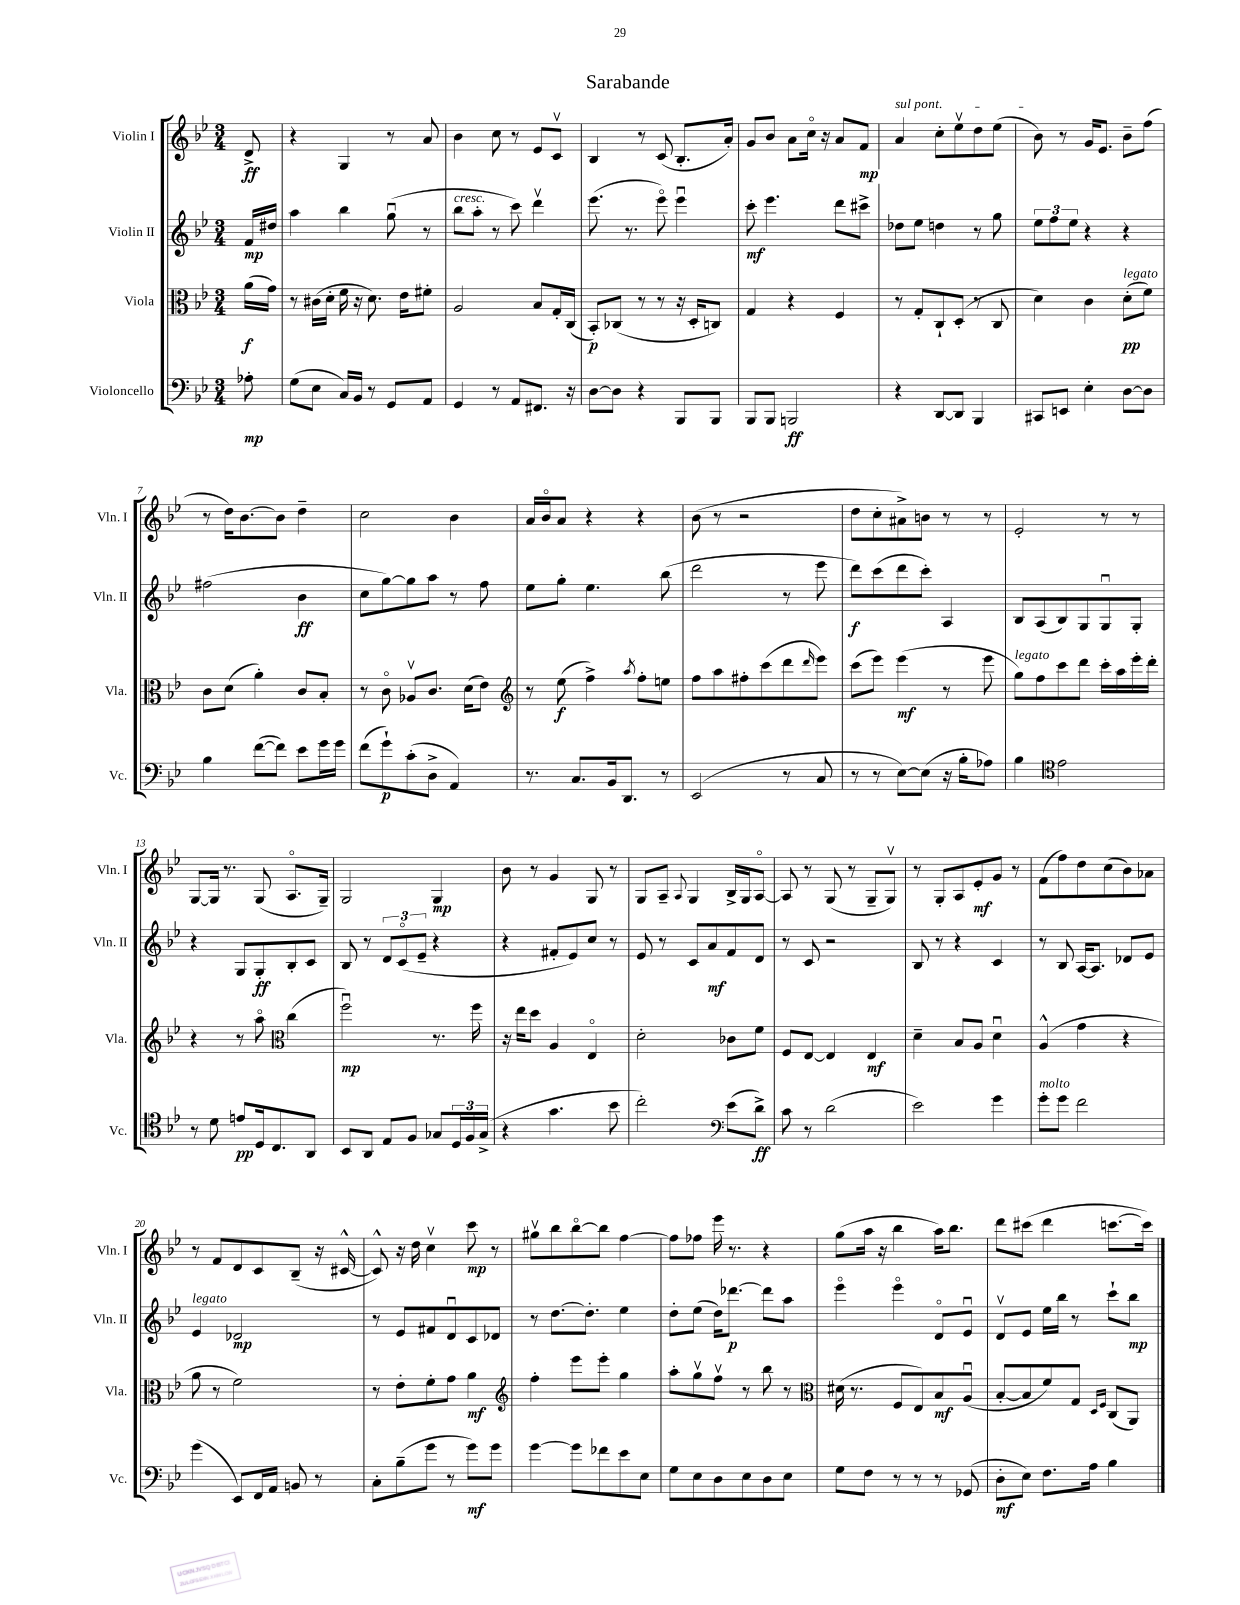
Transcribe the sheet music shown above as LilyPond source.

\header { title = "Sarabande" }
<<
\new StaffGroup <<
\new Staff = "s0" \with { instrumentName = "Violin I" shortInstrumentName = "Vln. I" } {
    \clef treble \key bes \major \numericTimeSignature \time 3/4 \partial 8
    d'8->\ff |
    r4 g4 r8 a'8 |
    bes'4 c''8 r8 ees'8 c'8\upbow |
    bes4 r8 c'8( bes8.-. a'16-.) |
    g'8 bes'8 a'8 c''16\flageolet r16 a'8 f'8\mp |
    \once \override TextSpanner.bound-details.left.text = \markup { \italic "sul pont." } a'4\startTextSpan c''8-. ees''8\upbow d''8 ees''8( |
    bes'8\stopTextSpan) r8 g'16 ees'8. bes'8-- f''8( |
    r8 d''16) bes'8.~ bes'8 d''4-- |
    c''2 bes'4 |
    a'16 bes'16\flageolet a'8 r4 r4 |
    bes'8( r8 r2 |
    d''8 c''8-. ais'8->) b'8 r8 r8 |
    ees'2-. r8 r8 |
    g8~ g16 r8. g8( a8.\flageolet g16--) |
    g2 g4\mp |
    bes'8 r8 g'4 g8 r8 |
    g8 a8-- \appoggiatura { a8 } g4 bes16-> g16 a8~\flageolet |
    a8 r8 g8( r8 g8-- g8\upbow) |
    r8 g8-. a8 ees'8-.\mf g'8 r8 |
    f'8( f''8) d''8 c''8( bes'8) aes'8 |
    r8 f'8 d'8 c'8 bes8--( r16 cis'16~-^ |
    cis'8-^) r16 d''16 c''4\upbow c'''8\mp r8 |
    gis''8\upbow bes''8 bes''8~\flageolet bes''8 f''4~ |
    f''8 fes''8 ees'''16 r8. r4 |
    g''8( a''16 r16 bes''4 a''16) bes''8. |
    d'''8 cis'''8( d'''4 c'''8.~ c'''16) \bar "|." |
}
\new Staff = "s1" \with { instrumentName = "Violin II" shortInstrumentName = "Vln. II" } {
    \clef treble \key bes \major \numericTimeSignature \time 3/4 \partial 8
    f'16\mp dis''16 |
    a''4 bes''4 g''8\downbow( r8 |
    bes''8^\markup { \italic "cresc." } a''8-. r8 c'''8) d'''4\upbow |
    ees'''8.( r8. ees'''8\flageolet) ees'''4\downbow |
    c'''8-.\mf ees'''4. d'''8 cis'''8-> |
    des''8 ees''8 d''4 r8 g''8 |
    \tuplet 3/2 { ees''8 f''8 ees''8 } r4 r4 |
    fis''2( bes'4\ff |
    c''8 g''8~) g''8 a''8 r8 f''8 |
    ees''8 g''8-. ees''4. bes''8( |
    d'''2 r8 ees'''8 |
    d'''8\f) c'''8( d'''8 c'''8-.) a4 |
    bes8 a8( bes8) g8 g8\downbow g8-. |
    r4 g8 g8-.\ff bes8-. c'8 |
    bes8 r8 \tuplet 3/2 { d'8 c'8\flageolet( ees'8-- } r4 |
    r4 fis'8-. ees'8) c''8 r8 |
    ees'8 r8 c'8 a'8\mf f'8 d'8 |
    r8 c'8 r2 |
    bes8 r8 r4 c'4 |
    r8 bes8 a16~ a8. des'8 ees'8 |
    ees'4^\markup { \italic "legato" } des'2\mp |
    r8 ees'8 fis'8 d'8\downbow c'8 des'8 |
    r8 d''8.~ d''8.-. ees''4 |
    d''8-. ees''8( d''16) des'''8.~\p des'''8 a''8 |
    ees'''4\flageolet ees'''4\flageolet d'8\flageolet ees'8\downbow |
    d'8\upbow ees'8 ees''16 bes''16 r8 c'''8-! bes''8\mp \bar "|." |
}
\new Staff = "s2" \with { instrumentName = "Viola" shortInstrumentName = "Vla." } {
    \clef alto \key bes \major \numericTimeSignature \time 3/4 \partial 8
    a'16\f( g'16) |
    r8 cis'16( d'16-. f'16 r16 d'8.) ees'16 fis'8-. |
    a2 bes8 g16-. c16( |
    bes,8-.\p) ces8( r8 r8 r16 d16-. c8) |
    g4 r4 f4 |
    r8 g8-. c8-! d8-.( r8 c8 |
    d'4) c'4 d'8-.\pp^\markup { \italic "legato" }( f'8) |
    c'8 d'8( a'4-.) c'8 bes8-. |
    r8 c'8\flageolet aes8\upbow c'8. d'16( ees'8) |
    \clef treble r8 ees''8\f( f''4->) \acciaccatura { a''8 } f''8-. e''8 |
    f''8 a''8 fis''8-. c'''8( d'''8 \grace { d'''16 } ees'''8) |
    c'''8( ees'''8) ees'''4\mf( r8 ees'''8 |
    g''8^\markup { \italic "legato" }) f''8 c'''8 d'''8 c'''16-. a''16 ees'''16-. d'''16-. |
    r4 r8 a''8\flageolet \clef alto c''4( |
    f''2\downbow\mp) r8. f''16 |
    r16 ees''16 d''8 a4 ees4\flageolet |
    d'2-. ces'8 f'8 |
    f8 ees8~ ees4 ees4\mf |
    d'4-- bes8 a8 d'4\downbow |
    a4-^( g'4 r4 |
    a'8 r8 f'2) |
    r8 ees'8-. f'8-. g'8 a'4\mf |
    \clef treble f''4-. ees'''8 ees'''8-. g''4 |
    a''8-. g''8\upbow f''8\upbow r8 bes''8 r8 |
    \clef alto dis'16( r8. f8 ees8) bes8\mf a8\downbow( |
    bes8~-. bes8 f'8) g8 \grace { d16 f16 } c8( a,8) \bar "|." |
}
\new Staff = "s3" \with { instrumentName = "Violoncello" shortInstrumentName = "Vc." } {
    \clef bass \key bes \major \numericTimeSignature \time 3/4 \partial 8
    aes8-.\mp |
    g8( ees8 c16) bes,16 r8 g,8 a,8 |
    g,4 r8 a,8 fis,8. r16 |
    d8~ d8 r4 bes,,8 bes,,8 |
    bes,,8 bes,,8 b,,2\ff |
    r4 d,8~ d,8 bes,,4 |
    cis,8 e,8 ees4-. d8~ d8 |
    bes4 f'8~( f'8) ees'8 g'16 g'16 |
    f'8( g'8-!\p) c'8-.( d8-> a,4) |
    r8. c8. bes,16 d,8. r8 |
    ees,2( r8 c8 |
    r8 r8 ees8~) ees8( r16 bes16-. aes8) |
    bes4 \clef tenor ees'2 |
    r8 d'8 e'8\pp d16 c8. a,8 |
    bes,8 a,8 ees8 f8 ges8 \tuplet 3/2 { d16 f16 ges16->( } |
    r4 g'4. bes'8 |
    c''2-.) \clef bass ees'8( d'8->\ff) |
    c'8 r8 d'2( |
    ees'2) g'4 |
    g'8-.^\markup { \italic "molto" } g'8 f'2 |
    g'4( ees,8) f,16 a,16 b,8 r8 |
    c8-. bes8--( g'8 r8 g'8\mf) g'8 |
    g'4~ g'8 fes'8 ees'8 ees8 |
    g8 ees8 d8 ees8 d8 ees8 |
    g8 f8 r8 r8 r8 ges,8( |
    d8-.\mf ees8) f8. a16 bes4 \bar "|." |
}
>>
>>
